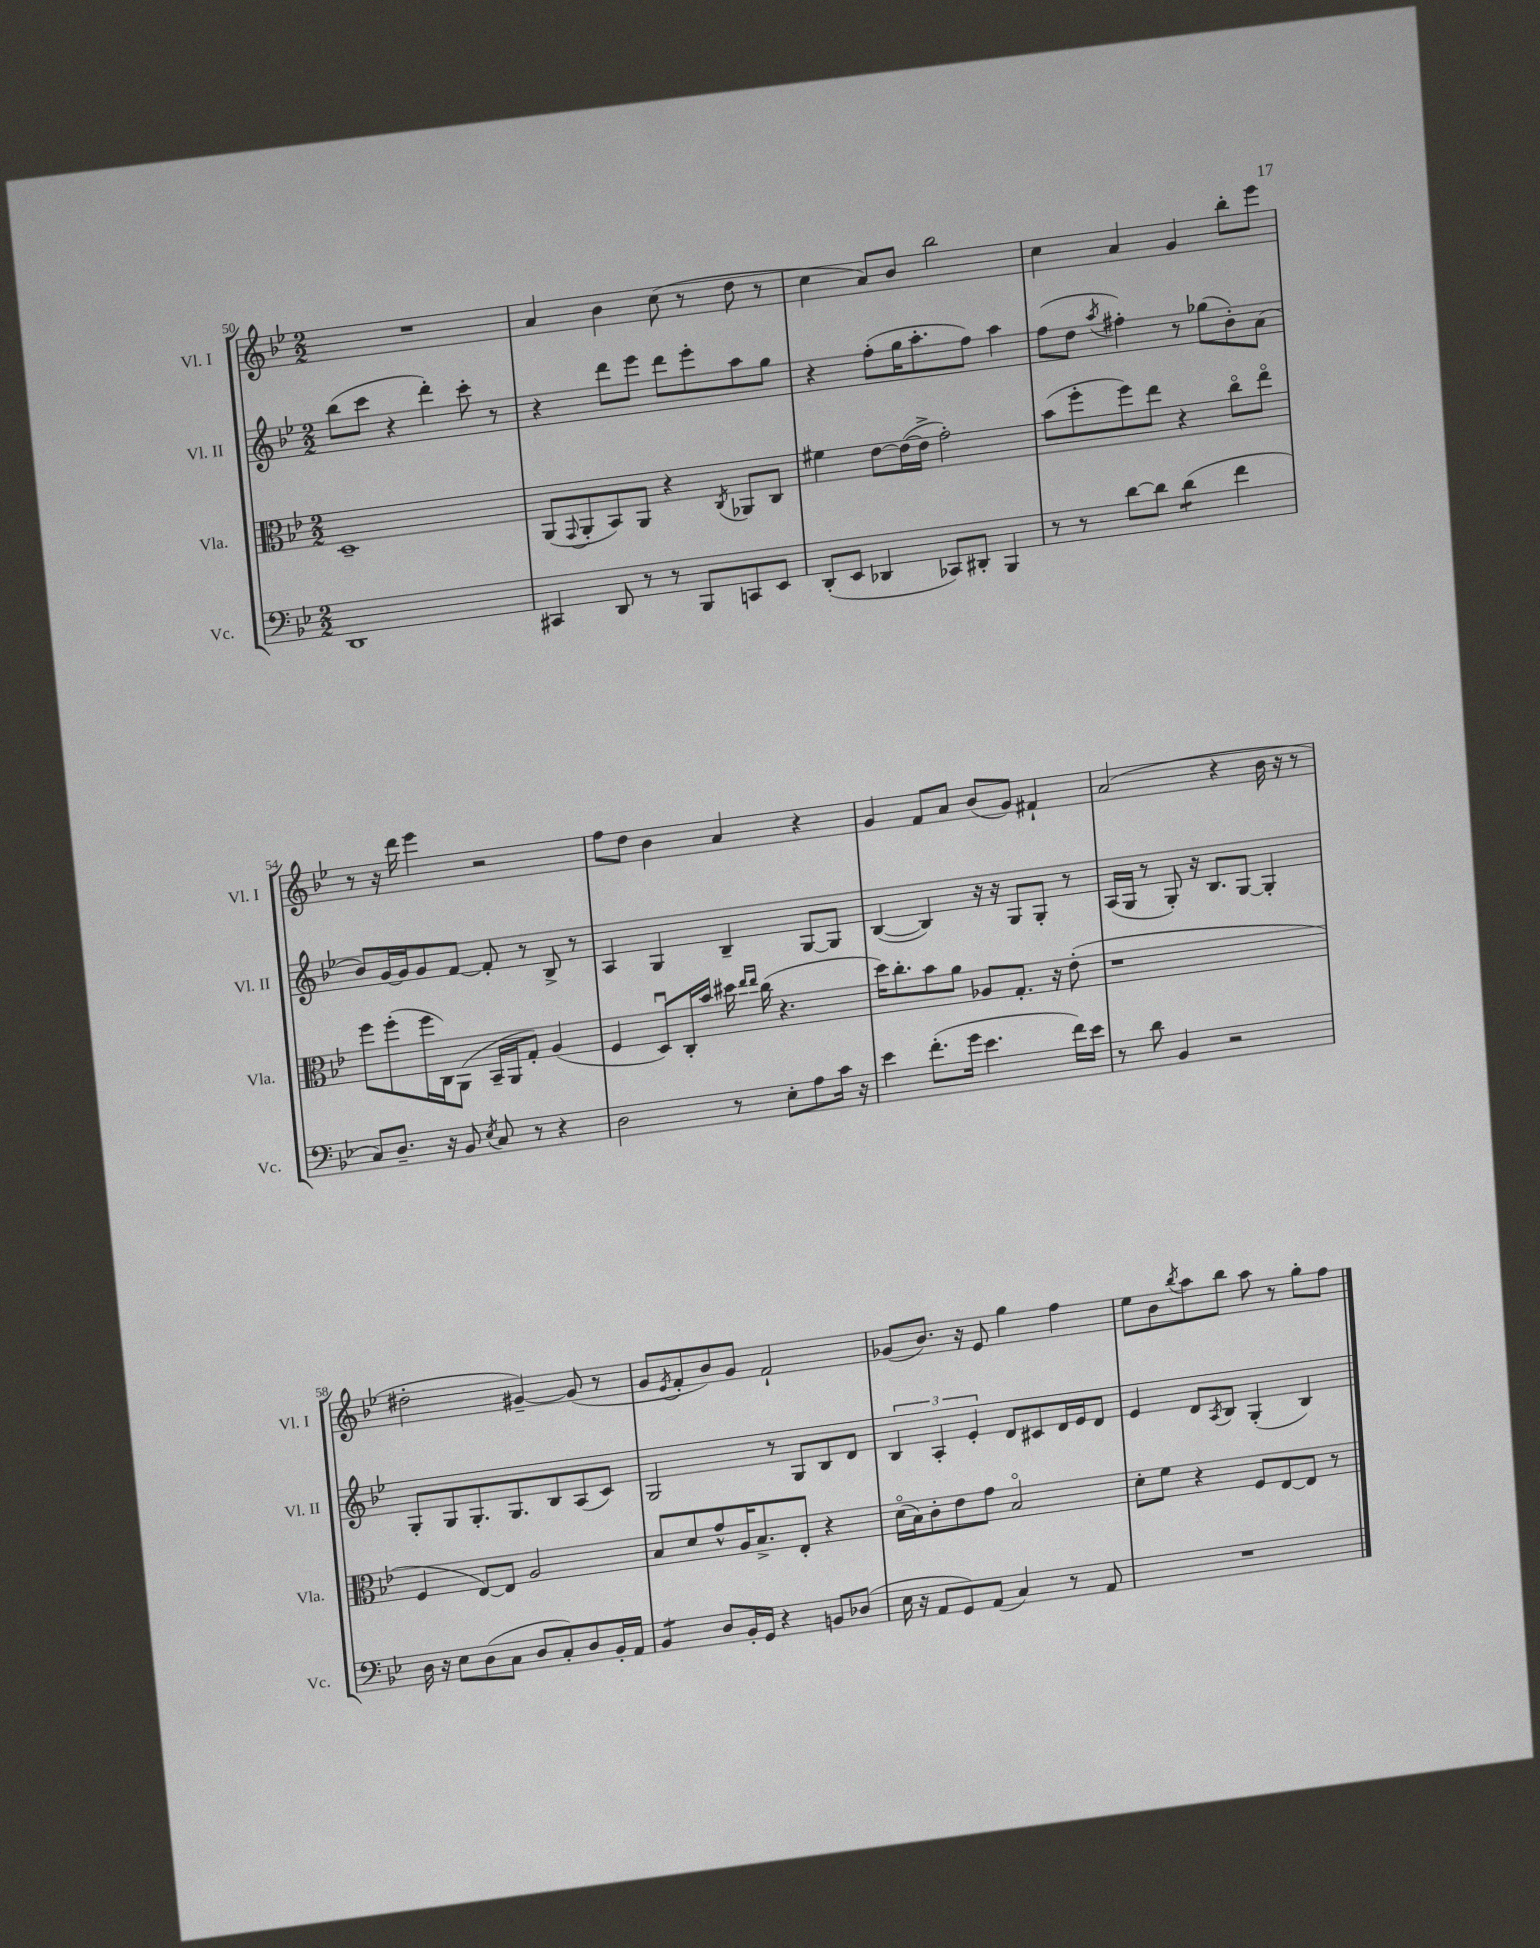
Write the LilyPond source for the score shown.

<<
\new StaffGroup <<
\new Staff = "s0" \with { instrumentName = "Vl. I" shortInstrumentName = "Vl. I" } {
    \clef treble \key bes \major \numericTimeSignature \time 2/2
    R1 |
    a'4 bes'4 c''8( r8 d''8 r8 |
    c''4 a'8) bes'8 bes''2 |
    c''4 a'4 g'4 bes''8-. ees'''8 |
    r8 r16 d'''16 ees'''4 r2 |
    f''8 d''8 bes'4 a'4 r4 |
    g'4 f'8 a'8 bes'8( g'8) fis'4-! |
    a'2( r4 bes'16 r16 r8 |
    dis''2-. gis'4~--) gis'8( r8 |
    g'8 \acciaccatura { ees'8 } f'8-. bes'8) g'8 f'2-! |
    ges'8( bes'8.) r16 ees'8 g''4 f''4 |
    ees''8 bes'8 \acciaccatura { bes''8 } a''8 bes''8 a''8 r8 g''8-. f''8 \bar "|." |
}
\new Staff = "s1" \with { instrumentName = "Vl. II" shortInstrumentName = "Vl. II" } {
    \clef treble \key bes \major \numericTimeSignature \time 2/2
    bes''8( c'''8 r4 d'''4-.) c'''8-. r8 |
    r4 d'''8 ees'''8 d'''8 ees'''8-. a''8 g''8 |
    r4 f''8-.( g''16 a''8.-. f''8) a''4 |
    f''8( d''8 \acciaccatura { a''8 } fis''4-.) r8 ges''8( bes'8-.) a'8( |
    bes'8) g'16~ g'16 g'8 f'8~ f'8-. r8 bes8-> r8 |
    a4 g4 bes4-- g8~ g8 |
    bes4~( bes4) r16 r16 g8 g8-. r8 |
    a16( g16 r8 g8-.) r16 bes8. g8~ g4-. |
    g8-. g8 g8.-. g8. bes8 a8( c'8) |
    g2 r8 g8 bes8 d'8 |
    \tuplet 3/2 { bes4 a4-. ees'4-. } d'8 cis'8 d'16 ees'16 d'8 |
    ees'4 d'8 \acciaccatura { a8 } bes8 g4-.( bes4) \bar "|." |
}
\new Staff = "s2" \with { instrumentName = "Vla." shortInstrumentName = "Vla." } {
    \clef alto \key bes \major \numericTimeSignature \time 2/2
    d1-- |
    a,8( \appoggiatura { g,8 } a,8-. bes,8) a,8 r4 \acciaccatura { c8 } aes,8 c8 |
    fis'4 ees'8~ ees'16~( ees'16-> g'2-.) |
    bes'8( f''8-. f''8) ees''8 r4 c''8\flageolet ees''8\flageolet |
    f''8 f''8-.( f''16 c16) a,8( bes,16-- a,16 g8-.) a4( |
    f4 d8\downbow) c16-. bes'16 dis''16 \grace { ees''16 ees''16 } c''16( r4. |
    d''16) c''8.-. bes'8 a'8 aes8 g8.-. r16 ees'8-.( |
    r1 |
    f4 ees8~) ees8 a2 |
    bes8 d'8 g'8-^ a16 bes8.-> ees8-. r4 |
    d'16\flageolet( bes16) c'8-. ees'8 g'8 bes2\flageolet |
    d'8-. f'8 r4 f8 ees8~ ees8 r8 \bar "|." |
}
\new Staff = "s3" \with { instrumentName = "Vc." shortInstrumentName = "Vc." } {
    \clef bass \key bes \major \numericTimeSignature \time 2/2
    d,1 |
    cis,4 d,8 r8 r8 bes,,8 c,8 ees,8 |
    d,8-.( ees,8 des,4 ces,8) dis,8-. bes,,4 |
    r8 r8 d'8~ d'8 d'4:8( f'4 |
    c8) d8.-- r16 bes,8 \acciaccatura { ees8 } c8 r8 r4 |
    d2 r8 ees8-. a8 c'16 r16 |
    ees'4 f'8.-.( g'16 ees'4. f'16) ees'16 |
    r8 d'8 bes,4 r2 |
    d16 r16 ees8 d8( c8 d8 c8-.) d8 bes,16-. a,16 |
    bes,4:8 d8 bes,16-. g,16 r4 b,8 des8( |
    ees16 r16 a,8 g,8) a,8( c4) r8 a,8 |
    R1 \bar "|." |
}
>>
>>
\layout { \context { \Score currentBarNumber = #50 } }
